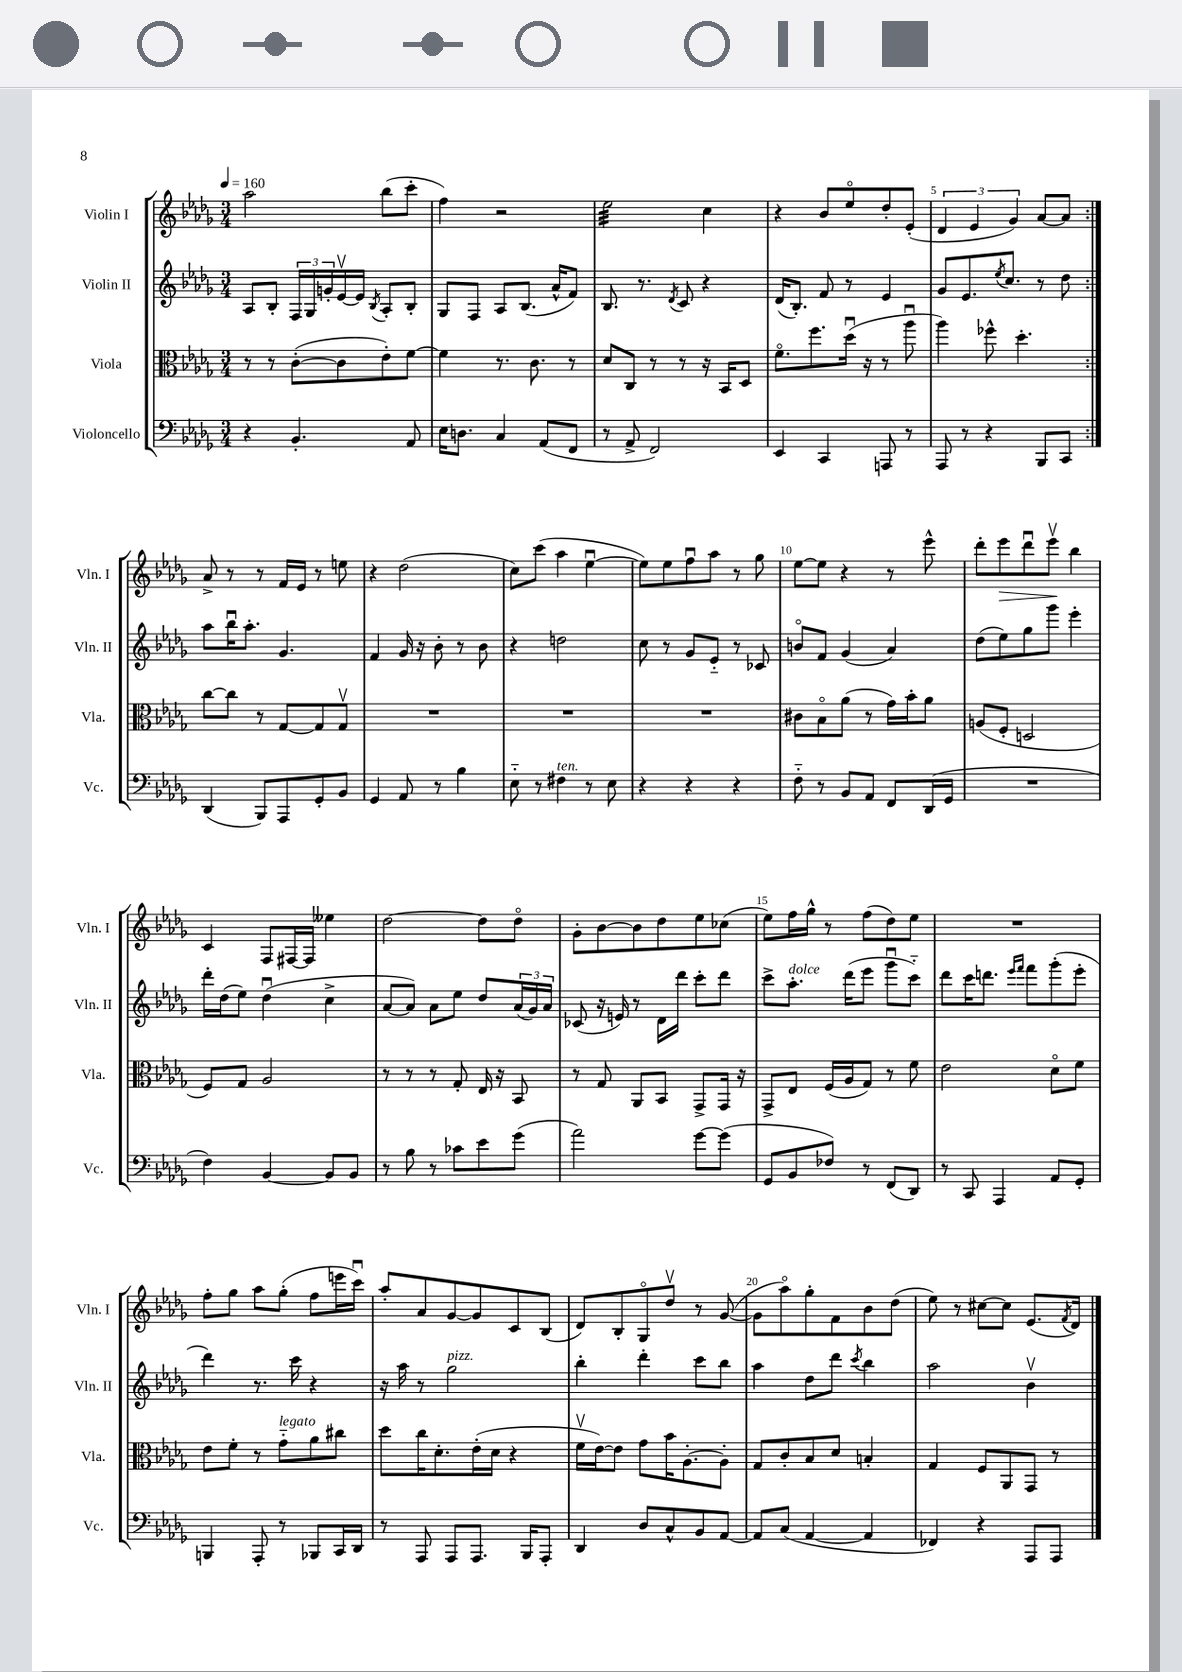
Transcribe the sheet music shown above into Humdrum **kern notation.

**kern	**kern	**kern	**kern	**dynam
*part4	*part3	*part2	*part1	*part1
*staff4	*staff3	*staff2	*staff1	*staff1
*I"Violoncello	*I"Viola	*I"Violin II	*I"Violin I	*
*I'Vc.	*I'Vla.	*I'Vln. II	*I'Vln. I	*
*clefF4	*clefC3	*clefG2	*clefG2	*
*k[b-e-a-d-g-]	*k[b-e-a-d-g-]	*k[b-e-a-d-g-]	*k[b-e-a-d-g-]	*
*M3/4	*M3/4	*M3/4	*M3/4	*
*MM160	*MM160	*MM160	*MM160	*
=1	=1	=1	=1	=1
4r	8r	8A-/L	2aa-\	.
.	8r	8B-'/J	.	.
4.BB-'/	([8c'\L	24F/LL	.	.
.	.	24G-/	.	.
.	.	24gn'/	.	.
.	8c\]	[16e-v/	.	.
.	.	16e-/JJ]	.	.
.	.	8qB-/	.	.
.	8e-'\)	8A-'/L	(8bb-\L	.
8AA-/	[8f\J	8B-'/J	8ccc'\J	.
=2	=2	=2	=2	=2
16E-\KL	4f\]	8G-/L	4ff\)	.
8.Dn\J	.	.	.	.
.	.	8F/J	.	.
4C/	8.r	8A-/L	2r	.
.	.	(8.B-/J	.	.
.	8.c\	.	.	.
(8AA-/L	.	.	.	.
.	.	16a-^^/KL	.	.
8FF/J	8r	8f/J)	.	.
=3	=3	=3	=3	=3
*	*	*	*tremolo	*
8r	8d-/L	8.B-/	32ee-\LLL	.
.	.	.	32ee-\	.
.	.	.	32ee-\	.
.	.	.	32ee-\	.
8AA-^/	8C/J	.	32ee-\	.
.	.	.	32ee-\	.
.	.	8.r	32ee-\	.
.	.	.	32ee-\	.
2FF/)	8r	.	32ee-\	.
.	.	.	32ee-\	.
.	.	.	32ee-\	.
.	.	.	32ee-\	.
.	.	8qd-/	.	.
.	8r	8c/	32ee-\	.
.	.	.	32ee-\	.
.	.	.	32ee-\	.
.	.	.	32ee-\JJJ	.
*	*	*	*Xtremolo	*
.	16r	4r	4cc\	.
.	16BB-/KL	.	.	.
.	8D-/J	.	.	.
=4	=4	=4	=4	=4
4EE-/	8.f\L	(16d-/KL	4r	.
.	.	8.B-'/J)	.	.
.	8.ff\	.	.	.
4CC/	.	8f/	8b-/L	.
.	(16dd-u\Jk	8r	8ee-/	.
.	16r	.	.	.
8AAAn/	8r	4e-/	8dd-'/	.
8r	8aa-u\	.	(8e-'/J	.
=5	=5	=5	=5	=5
8AAA-/	4aa-\)	8g-/L	6d-/	.
8r	.	8.e-/	.	.
.	.	.	6e-/	.
4r	8ff-X^^\	.	.	.
.	.	8qee-/	.	.
.	.	8.cc/J	.	.
.	.	.	6g-/)	.
.	4.dd-'\	.	.	.
8BBB-/L	.	8r	[8a-/L	.
8CC/J	.	8dd-\	8a-/J]	.
!!LO:LB:g=z
=6:|!	=6:|!	=6:|!	=6:|!	=6:|!
(4DD-/	[8cc\L	8aa-\L	8a-^/	.
.	8cc\J]	16bb-u\K	8r	.
.	.	8.aa-'\J	.	.
8BBB-/L)	8r	.	8r	.
8AAA-/	[8G-/L	4.g-/	16f/LL	.
.	.	.	16e-/JJ	.
8GG-'/	8G-/]	.	8r	.
8BB-/J	8G-v/J	.	8een\	.
=7	=7	=7	=7	=7
4GG-/	2.r	4f/	4r	.
8AA-/	.	16g-/	(2dd-\	.
.	.	16r	.	.
8r	.	8b-'\	.	.
4B-\	.	8r	.	.
.	.	8b-\	.	.
=8	=8	=8	=8	=8
8E-\	2.r	4r	8cc\L)	.
8r	.	.	(8ccc\J	.
!LO:TX:a:i:t=ten.	!	!	!	!
4F#X\	.	2ddn\	4aa-\	.
8r	.	.	[4ee-u\	.
8E-\	.	.	.	.
=9	=9	=9	=9	=9
4r	2.r	8cc\	8ee-\L])	.
.	.	8r	8ee-\	.
4r	.	8g-/L	8ffu\	.
.	.	8e-/J	8aa-\J	.
4r	.	8r	8r	.
.	.	8c-X/	8gg-\	.
=10	=10	=10	=10	=10
8F\	8c#X\L	8bn/L	[8ee-\L	.
8r	8B-\	8f/J	8ee-\J]	.
8BB-/L	(8a-\J	(4g-/	4r	.
8AA-/J	8r	.	.	.
8FF/L	16g-\LL)	4a-/)	8r	.
.	16b-'\J	.	.	.
(16DD-/L	8a-\J	.	8eee-^^\	.
16GG-/JJ	.	.	.	.
=11	=11	=11	=11	=11
2.r	(8An/L	(8dd-\L	8ddd-'\L	.
!	!	!	!	!LO:HP:b
.	8F'/J	8ee-\)	8eee-\	>
.	2Dn/	8gg-\	8ddd-u\	.
.	.	8ggg-\J	8eee-v\J	.
.	.	4eee-'\	4bb-\	]
!!LO:LB:g=z
=12	=12	=12	=12	=12
4F\)	8F/L)	16ddd-'\LL	4c/	.
.	.	(16dd-\J	.	.
.	8G-/J	8ee-\J)	.	.
[4BB-/	2A-/	(4dd-u\	8F/L	.
.	.	.	[16F#X/L	.
.	.	.	16F#/JJ]	.
8BB-/L]	.	4cc^\	4ee--X\	.
8BB-/J	.	.	.	.
=13	=13	=13	=13	=13
8r	8r	[8a-/L	[2dd-\	.
8B-\	8r	8a-/J])	.	.
8r	8r	8a-\L	.	.
8c-X\L	8G-'/	8ee-\J	.	.
8e-\	16E-/	8dd-/L	8dd-\L]	.
.	16r	.	.	.
(8g-\J	8BB-/	(24a-/L	8dd-\J	.
.	.	24g-/)	.	.
.	.	24a-/JJ	.	.
=14	=14	=14	=14	=14
2a-\)	8r	(8c-X/	8g-'\L	.
.	8G-/	16r	[8b-\	.
.	.	16en/)	.	.
.	8AA-/L	8r	8b-\]	.
.	8BB-/J	16d-\LL	8dd-\	.
.	.	16ddd-\JJ	.	.
[8g-\L	8GG-^/L	8ccc'\L	8ee-\	.
(8g-\J]	16GG-/Jk	8ddd-\J	(8cc-X\J	.
.	16r	.	.	.
=15	=15	=15	=15	=15
8GG-/L	8GG-^/L	8ccc^\L	8ee-\L)	.
!	!	!LO:TX:a:i:t=dolce	!	!
8BB-/	8E-/J	8.aa-'\J	16ff\L	.
.	.	.	16gg-^^\JJ	.
8F-X/J)	(16F/LL	.	8r	.
.	16A-/J	(16ddd-\KL	.	.
8r	8G-/J)	8eee-\J	(8ff\L	.
(8FF/L	8r	8ggg-u\L	8dd-\)	.
8DD-/J)	8f\	8ccc\J)	8ee-\J	.
=16	=16	=16	=16	=16
8r	2e-\	8ddd-\L	2.r	.
8CC/	.	16ccc\K	.	.
.	.	8.dddn\J	.	.
4AAA-/	.	.	.	.
.	.	16qqeee-/LL	.	.
.	.	16qqfff/JJ	.	.
.	.	8fff\L	.	.
8AA-/L	8d-\L	(8ggg-'\	.	.
8GG-'/J	8f\J	8eee-'\J	.	.
!!LO:LB:g=z
=17	=17	=17	=17	=17
4BBBn/	8e-\L	4ddd-\)	8ff'\L	.
.	8f'\J	.	8gg-\J	.
8AAA-'/	8r	8.r	8aa-\L	.
!	!LO:TX:a:i:t=legato	!	!	!
8r	8g-\L	.	(8gg-'\J	.
.	.	16ccc\	.	.
8BBB-X/L	8a-\	4r	8ff\L	.
16CC/L	8cc#X\J	.	16eeen\L	.
16DD-/JJ	.	.	16cccu\JJ)	.
=18	=18	=18	=18	=18
8r	8dd-\L	16r	8aa-'/L	.
.	.	16aa-\	.	.
8AAA-/	16cc\K	8r	8a-/	.
.	8.d-'\	.	.	.
!	!	!LO:TX:a:i:t=pizz.	!	!
8AAA-/L	.	2gg-\	[8g-/	.
8.AAA-/J	(16e-'\L	.	8g-/]	.
.	16d-\JJ	.	.	.
.	4r	.	8c/	.
16BBB-/KL	.	.	.	.
8AAA-'/J	.	.	(8B-/J	.
=19	=19	=19	=19	=19
4DD-/	16fv\LL	4bb-'\	8d-/L)	.
.	[16e-\J)	.	.	.
.	8e-\J]	.	8B-'/	.
8D-/L	8g-\L	4ddd-'\	8G-/	.
8C^^/	16b-\K	.	8dd-v/J	.
.	[8.A-'\	.	.	.
8BB-/	.	8ccc\L	8r	.
[8AA-/J	8A-'\J]	8bb-\J	([8g-/	.
=20	=20	=20	=20	=20
8AA-/L]	8G-/L	4aa-\	8g-\L]	.
(8C/J	8c'/	.	8aa-\)	.
[4AA-/	8B-/	8dd-\L	8gg-'\	.
.	8d-/J	8ddd-\J	8f\	.
.	.	8qccc/	.	.
4AA-/]	4Bn'/	4bb-\	8b-\	.
.	.	.	(8dd-\J	.
=21	=21	=21	=21	=21
4FF-X/)	4G-/	2aa-\	8ee-\)	.
.	.	.	8r	.
4r	8F/L	.	[8cc#X\L	.
.	8AA-/	.	8cc#\J]	.
8AAA-/L	8GG-/J	4b-v\	(8.e-/L	.
8AAA-/J	8r	.	.	.
.	.	.	8qf/	.
.	.	.	16d-/Jk)	.
==	==	==	==	==
*-	*-	*-	*-	*-
